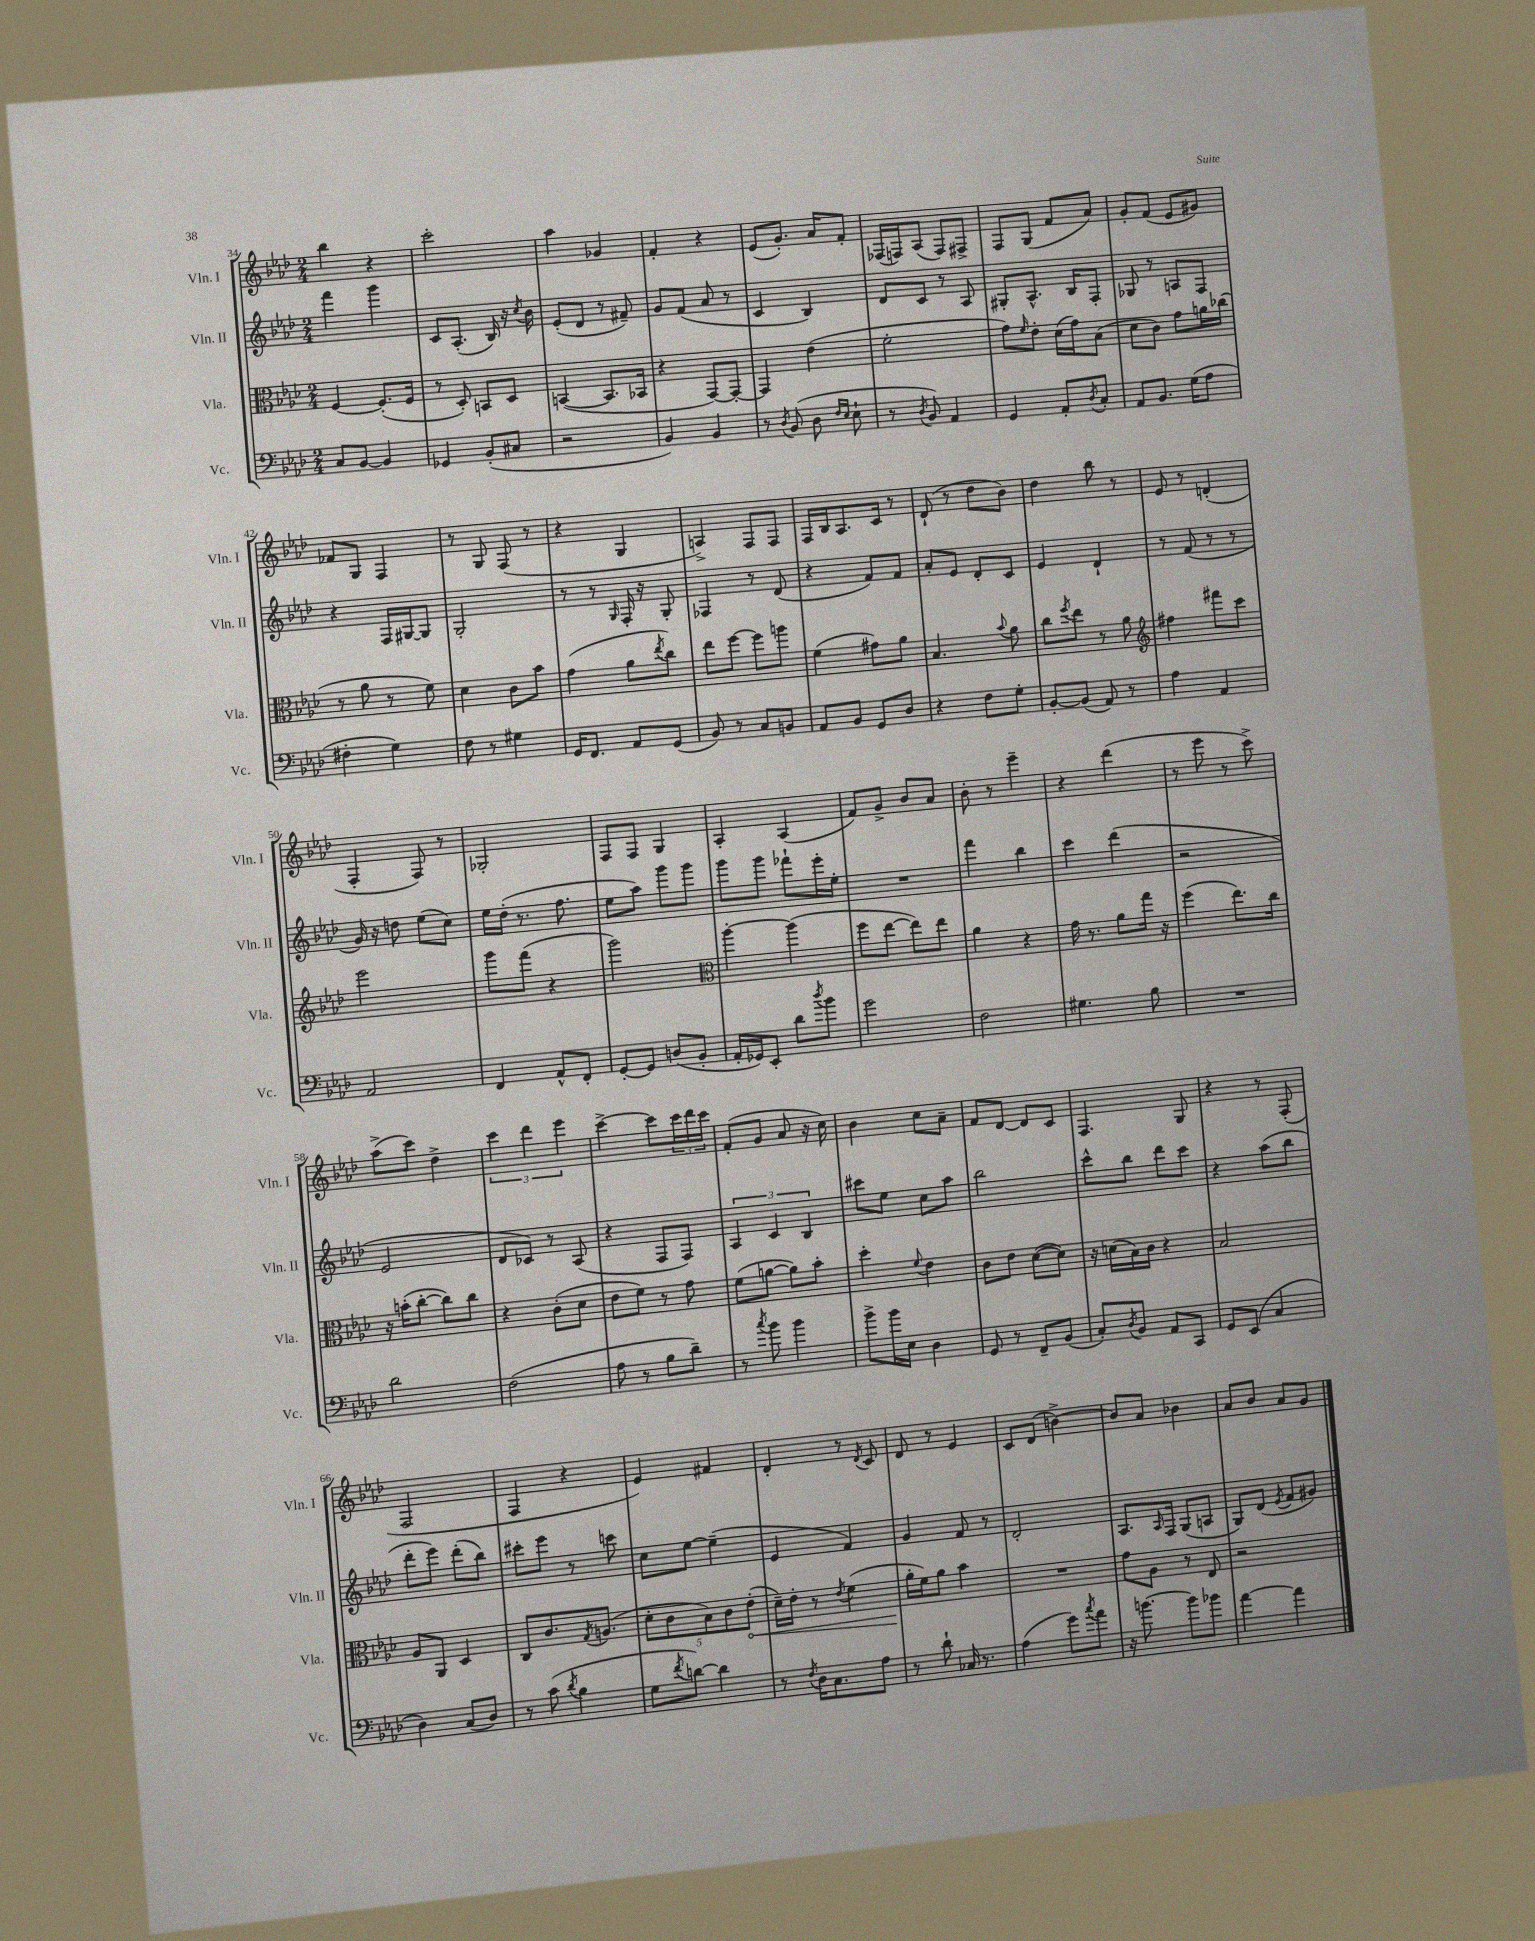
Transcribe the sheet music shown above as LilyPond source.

<<
\new StaffGroup <<
\new Staff = "s0" \with { instrumentName = "Vln. I" shortInstrumentName = "Vln. I" } {
    \clef treble \key aes \major \numericTimeSignature \time 2/4
    bes''4 r4 |
    c'''2-. |
    aes''4 ges'4 |
    f'4-. r4 |
    ees'8( g'8.-.) aes'16 f'8-. |
    fes16( f16) aes8( f8) fis8-> |
    f8 g8( f'8 aes'8) |
    g'8-. f'8( ees'8 gis'8) |
    fes'8 g8 f4 |
    r8 g8 f8( r8 |
    r4 g4 |
    a4->) f8 f8 |
    f16 bes16 aes8. c'16 r8 |
    des'8-!( r8 des''8 bes'8) |
    des''4 bes''8 r8 |
    ees'8 r8 d'4-.( |
    f4-. f8) r8 |
    ges2-. |
    f8 f8 g4 |
    aes4-. aes4( |
    f'8) g'8-> bes'8 aes'8 |
    bes'8-. r8 ees'''4-- |
    r4 des'''4( |
    r8 ees'''8 r8 c'''8->) |
    aes''8->( c'''8) des''4-> |
    \tuplet 3/2 { c'''4 des'''4 ees'''4 } |
    c'''4~-> c'''8 \tuplet 3/2 { c'''16 des'''16 c'''16 } |
    f'8-.( g'8 aes'8 r16 c''16) |
    bes'4 c''8 aes'8-- |
    f'8 des'8~ des'8 c'8 |
    f4. g8 |
    r4 r8 f8-.( |
    f2 |
    f4 r4 |
    ees'4) fis'4 |
    des'4-. r8 \acciaccatura { des'8 } c'8 |
    des'8 r8 ees'4 |
    c'8 des'8( b'4~->) |
    b'8 aes'8 bes'4 |
    aes'8 bes'8 aes'8 g'8 \bar "|." |
}
\new Staff = "s1" \with { instrumentName = "Vln. II" shortInstrumentName = "Vln. II" } {
    \clef treble \key aes \major \numericTimeSignature \time 2/4
    f'''4 g'''4 |
    c'8 aes8.-.( bes16) r16 \acciaccatura { c''8 } bes'16 |
    ees'8-.( des'8 r8 fis'8--) |
    g'8 f'8( aes'8 r8 |
    c'4 bes4) |
    des'8 c'8 r8 aes8 |
    gis8-. aes8.-^ bes16 f8-. |
    ges8 r8 a8 f8 |
    r4 f16 gis16~ gis8 |
    g2-. |
    r8 r8 \grace { g16 } f16-. r16 g8-. |
    fes4 r8 des'8( |
    r4 f'8) f'8 |
    aes'8-. ees'8 des'8-. c'8 |
    ees'4 des'4-! |
    r8 f'8( r8 r8 |
    g'16) r16 d''8 ees''8( c''8) |
    ees''16 des''16-.( r8. f''8. |
    ees''8 aes''8) g'''8 g'''8 |
    g'''8 g'''8 fes'''8-! ees'''16-. ees''16-. |
    R2 |
    f'''4 bes''4 |
    c'''4 des'''4( |
    r2 |
    ees'2 |
    des'8 ces'8) r8 aes8( |
    r4 f8 f8) |
    \tuplet 3/2 { aes4 c'4 bes4 } |
    cis'''8 ees''8 c''8 aes''8 |
    bes''2 |
    c'''8-^ bes''8 des'''8 c'''8 |
    r4 aes''8( bes''8 |
    des'''8-. ees'''8) des'''8-.( bes''8) |
    cis'''8-. ees'''8 r8 c'''8 |
    c''8 ees''8~ ees''4--( |
    ees'4 f'4) |
    g'4 f'8 r8 |
    des'2-. |
    aes8. \grace { aes16 } f16 g8( a8 |
    g8) des'8( \acciaccatura { ees'8 } f'8 gis'8) \bar "|." |
}
\new Staff = "s2" \with { instrumentName = "Vla." shortInstrumentName = "Vla." } {
    \clef alto \key aes \major \numericTimeSignature \time 2/4
    f4~ f8.-.( f16 |
    r8 des8-.) b,8 des8 |
    b,4~( b,8. bes,16 |
    r4 g,8~) g,8~-. |
    g,4 ees'4( |
    f'2-. |
    g'8) \grace { f'16 } ees'8-. des'16( g'16) bes8( |
    des'8 c'8) g'8 a'16 ces''16( |
    r8 aes'8 r8 f'8) |
    des'4 c'8 bes'8 |
    g'4( aes'8 \acciaccatura { ees''8 } c''8) |
    ees''8 f''8~ f''8 a''8 |
    f'4( gis'8) aes'8 |
    bes4. \appoggiatura { bes'8 } aes'8 |
    c''8 \acciaccatura { f''8 } ees''8 r8 aes'8 |
    \clef treble fis''4 fis'''8 c'''8 |
    ees'''2 |
    g'''8 f'''8( r4 |
    g'''2) |
    \clef alto aes''4~-. aes''4( |
    f''8 ees''8~ ees''8) ees''8 |
    aes'4 r4 |
    g'16 r8. aes'8 g''16 r16 |
    f''4( ees''8.) c''16 |
    r16 b'16-.( c''8~-. c''8) c''8 |
    r4 c'8-.( des'8 |
    ees'8 f'8) r8 g'8 |
    f'8( a'8~ a'8) bes'8-. |
    des''4-. \appoggiatura { f'8 } ees'4 |
    c'8 ees'8 des'8~( des'8) |
    r16 d'16( bes16) c'16 r4 |
    bes2 |
    aes8 aes,8 des4 |
    c8 c'8. \acciaccatura { g8 } a8.( |
    \tuplet 5/4 { des'8-. c'8 bes8) c'8 \once \override Hairpin.circled-tip = ##t ees'8-.\<( } |
    des'16--) ees'16-. r8 \acciaccatura { ees'8 } f'4( |
    aes'16-.\! f'16) aes'8 bes'4 |
    R2 |
    g'8 aes8 r8 ees8 |
    r2 \bar "|." |
}
\new Staff = "s3" \with { instrumentName = "Vc." shortInstrumentName = "Vc." } {
    \clef bass \key aes \major \numericTimeSignature \time 2/4
    c8 bes,8~ bes,4 |
    ges,4 bes,8-.( cis8 |
    r2 |
    bes,4) bes,4 |
    r8 \acciaccatura { des8 } bes,8( des8 \grace { f16 ees16 } ees8-! |
    r8 \acciaccatura { des8 } bes,8) aes,4 |
    g,4 aes,8-. \acciaccatura { des8 } c8-. |
    aes,8 bes,8. g16( aes8 |
    fis4-. g4) |
    f8 r8 gis4 |
    g,16 f,8. aes,8 g,8( |
    bes,8) r8 c8 b,8 |
    aes,8 bes,8 g,8 des8 |
    r4 f8 g8-. |
    bes,8~-. bes,8( aes,8) r8 |
    aes4 aes,4 |
    aes,2 |
    f,4 aes,8-^ f,8-. |
    g,8~-. g,8 d8( bes,8-. |
    aes,16-. ges,16) ees,8-. des'8 \acciaccatura { des''8 } bes'8 |
    g'2 |
    f2 |
    gis4. bes8 |
    R2 |
    des'2 |
    f2( |
    aes8 r8 bes8 des'8--) |
    r8 \acciaccatura { c''8 } bes'8 bes'4 |
    bes'8-> bes'16 ees16 des4 |
    g,8 r8 f,8-- bes,8( |
    c8-.) \acciaccatura { des8 } bes,8 aes,8 c,8 |
    g,8 ees,8( c4 |
    des4) c8( des8) |
    r8 c'8( \acciaccatura { des'8 } bes4 |
    g8 \acciaccatura { f'8 } d'8~) d'4 |
    r8 \acciaccatura { f8 } des16 c8. aes8 |
    r8 des'8-! ces16 r8. |
    aes4( g'8) \acciaccatura { c''8 } aes'8 |
    r16 b'8.~ b'8 bes'8 |
    aes'4~ aes'4 \bar "|." |
}
>>
>>
\layout { \context { \Score currentBarNumber = #34 } }
